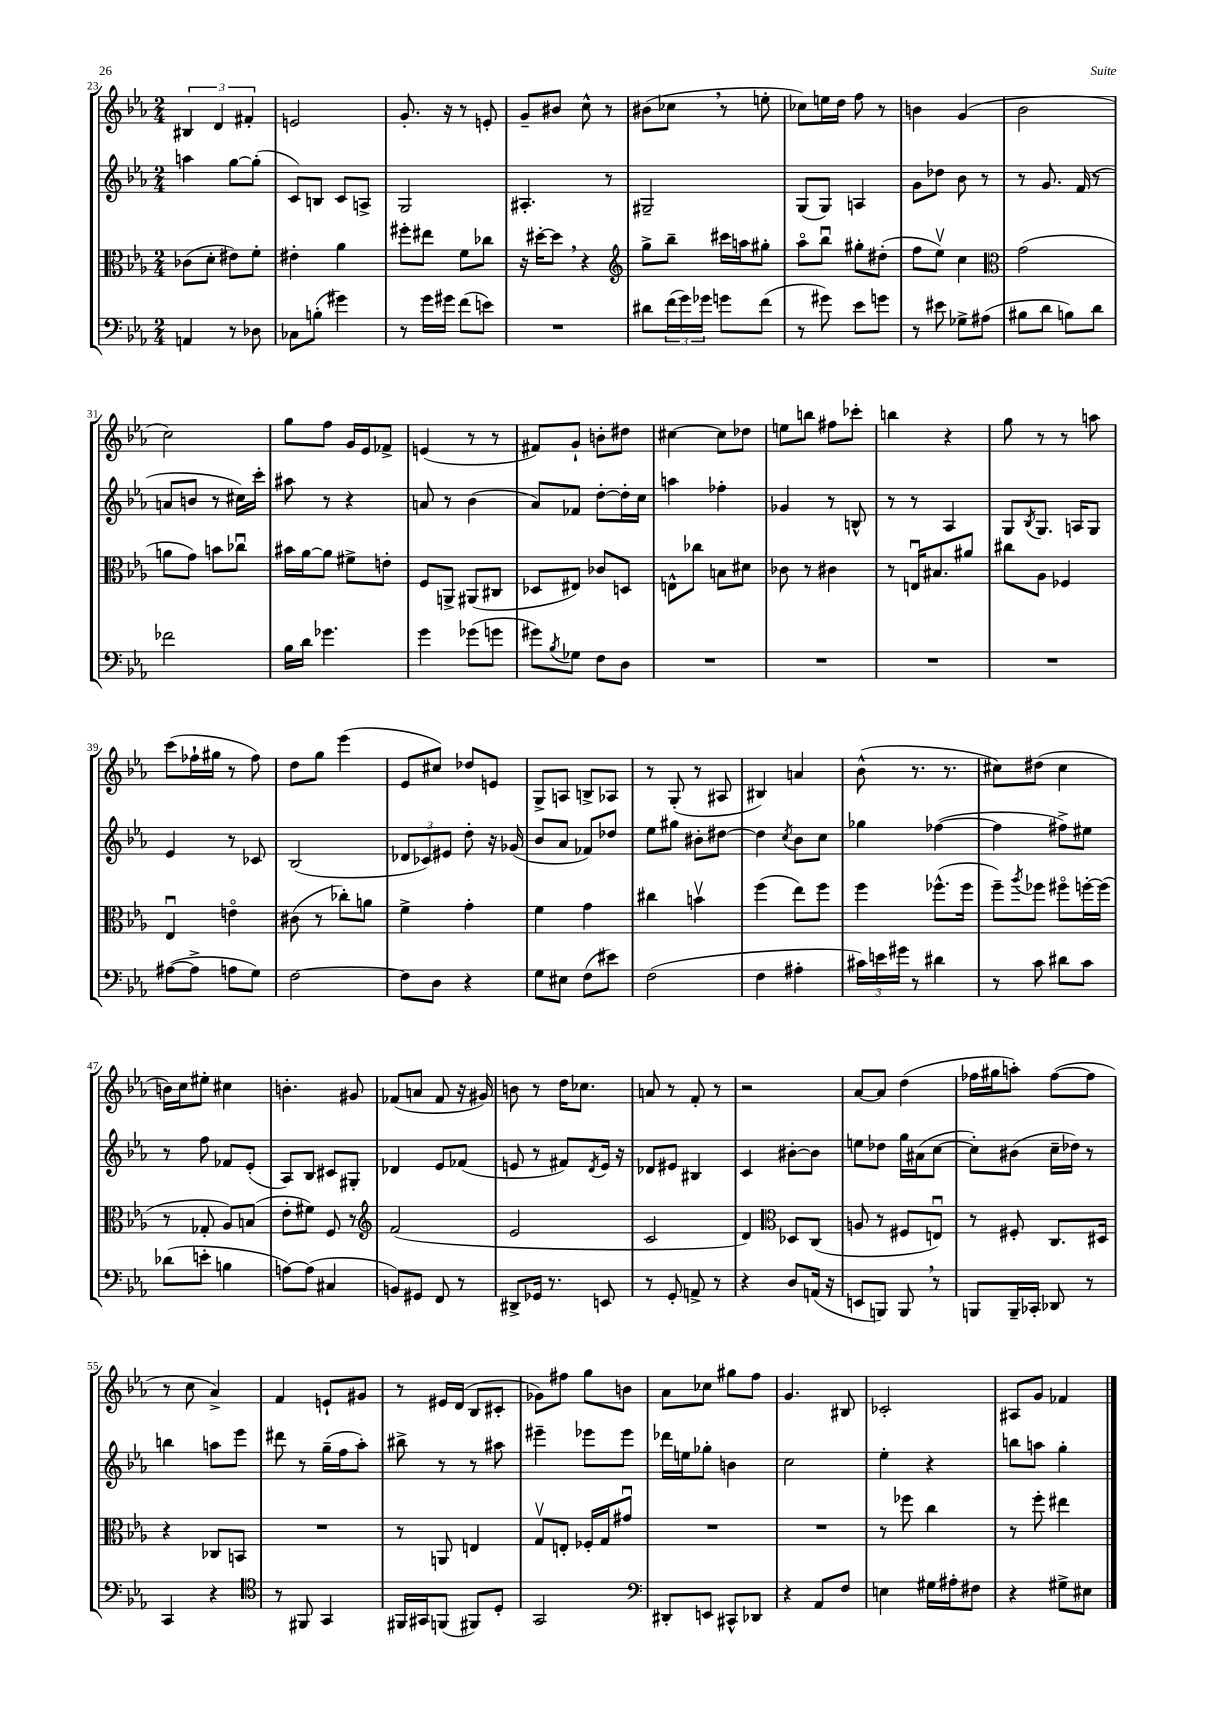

**kern	**kern	**kern	**kern
*part4	*part3	*part2	*part1
*staff4	*staff3	*staff2	*staff1
*clefF4	*clefC3	*clefG2	*clefG2
*k[b-e-a-]	*k[b-e-a-]	*k[b-e-a-]	*k[b-e-a-]
*M2/4	*M2/4	*M2/4	*M2/4
=23	=23	=23	=23
4AAn/	(8c-X\L	4aan\	6B#X/
.	8d'\J	.	.
.	.	.	6d/
8r	8e#X\L)	[8gg\L	.
.	.	.	6f#X'/
8D-X\	8f'\J	(8gg'\J]	.
=24	=24	=24	=24
8C-X\L	4e#X'\	8c/L)	2en/
(8Bn'\J	.	8Bn/J	.
4g#X\)	4a-\	8c/L	.
.	.	8An^/J	.
=25	=25	=25	=25
8r	8ff#X'\L	2G/	8.g'/
16g\LL	8ee#X\J	.	.
16g#X\JJ	.	.	16r
(8f\L	8f\L	.	8r
8en\J)	8cc-X\J	.	8en'/
=26	=26	=26	=26
2r	16r	4.A#X'/	8g~/L
.	[16dd#X'\KL	.	.
.	8dd#,\J]	.	8b#X/J
.	4r	.	8cc^^\
.	.	8r	8r
=27	=27	=27	=27
*	*clefG2	*	*
8d#X\L	8gg^\L	2G#X~/	(8b#X\L
(24f\L	8bb-~\J	.	8cc-X,\J
24g\)	.	.	.
24g-X\JJ	.	.	.
8gn\L	16ccc#X\LL	.	8r
.	16aan\J	.	.
(8f\J	8gg#X'\J	.	8een'\
=28	=28	=28	=28
8r	8aa-\L	(8G/L	8cc-X\L)
8g#X\)	8bb-u\J	8G/J)	16een\L
.	.	.	16dd\JJ
8e-\L	8gg#X'\L	4An/	8ff\
8gn\J	(8dd#X'\J	.	8r
=29	=29	=29	=29
8r	8ff\L	8g\L	4bn\
8e#X\	8ee-v\J)	8dd-X\J	.
8G-X^\L	4cc\	8b-\	(4g/
(8A#X\J	.	8r	.
=30	=30	=30	=30
*	*clefC3	*	*
8B#X\L	(2g\	8r	2b-\
8d\J	.	8.g/	.
8Bn\L)	.	.	.
.	.	(16f/	.
8d\J	.	8r	.
!!LO:LB:g=z
=31	=31	=31	=31
2f-X\	8an\L	8an/L	2cc\)
.	8g\J)	8bn/J	.
.	8bn\L	8r	.
.	8cc-Xu\J	16cc#X\LL)	.
.	.	16ccc'\JJ	.
=32	=32	=32	=32
16B-\LL	16b#X\LL	8aa#X\	8gg\L
16d\JJ	[16a-\J	.	.
4.g-X\	8a-\J]	8r	8ff\J
.	8f#X^\L	4r	16g/LL
.	.	.	16e-/J
.	8en'\J	.	8f-X^/J
=33	=33	=33	=33
4g\	8F/L	8an/	(4en/
.	8AAn^/J	8r	.
(8g-X\L	(8AA#X/L	(4b-\	8r
8gn\J	8C#X/J	.	8r
=34	=34	=34	=34
8g#X\L)	8D-X/L	8a-/L)	8f#X/L)
8qB-/	.	.	.
8G-X\J	8E#X/J)	8f-X/J	8g`/J
8F\L	8c-X/L	[8dd'\L	8bn'\L
8D\J	8Dn/J	16dd'\L]	8dd#X\J
.	.	16cc\JJ	.
=35	=35	=35	=35
2r	8En^^\L	4aan\	[4cc#X\
.	8cc-X\J	.	.
.	8Bn\L	4ff-X'\	8cc#\L]
.	8d#X\J	.	8dd-X\J
=36	=36	=36	=36
2r	8c-X\	4g-X/	8een\L
.	8r	.	8bbn\J
.	4c#X\	8r	8ff#X\L
.	.	8Bn^^/	8ccc-X'\J
=37	=37	=37	=37
2r	8r	8r	4bbn\
.	16Enu/KL	8r	.
.	8.B#X/	.	.
.	.	4A-/	4r
.	8a#X/J	.	.
=38	=38	=38	=38
2r	8cc#X\L	8G/L	8gg\
.	.	8qB-/	.
.	8A-\J	8.G/J	8r
.	4F-X/	.	8r
.	.	16An/KL	.
.	.	8G/J	8aan\
!!LO:LB:g=z
=39	=39	=39	=39
([8A#X\L	4E-u/	4e-/	(8ccc\L
8A#^\J]	.	.	16ff-X`\L
.	.	.	16gg#X\JJ
8An\L	4en\	8r	8r
8G\J)	.	8c-X/	8ff-\)
=40	=40	=40	=40
[2F\	(8c#X\	(2B-/	8dd\L
.	8r	.	8gg\J
.	8cc-X'\L)	.	(4eee-\
.	8an\J	.	.
=41	=41	=41	=41
8F\L]	4f^\	12d-X/L	8e-/L
.	.	12c-X/)	.
8D\J	.	.	8cc#X/J)
.	.	12e#X/J	.
4r	4g'\	8dd'\	8dd-X/L
.	.	16r	8en/J
.	.	(16g-X/	.
=42	=42	=42	=42
8G\L	4f\	8b-/L	8G^/L
8E#X\J	.	8a-/J	8An/J
(8F\L	4g\	8f-X/L)	8Bn^/L
8e#X\J)	.	8dd-X/J	8A-X/J
=43	=43	=43	=43
(2F\	4cc#X\	8ee-\L	8r
.	.	8gg#X\J	(8G'/
.	4bnv\	8b#X'\L	8r
.	.	[8dd#X\J	8A#X/
=44	=44	=44	=44
4F\	(4ff\	4dd#\]	4B#X/)
.	.	8qcc/	.
4A#X'\	8ee-\L)	8b-\L	4an/
.	8ff\J	8cc\J	.
=45	=45	=45	=45
24c#X\LL)	4ff\	4gg-X\	(8b-^^\
24en\	.	.	.
24g#X\JJ	.	.	.
8r	.	.	8.r
4d#X\	(8.ff-X^^\L	([4ff-X\	.
.	.	.	8.r
.	16ff-\Jk	.	.
=46	=46	=46	=46
8r	8ff~\L)	4ff-\]	8cc#X\L)
.	8qaa-/	.	.
8c\	8ff-X\J	.	(8dd#X\J
8d#X\L	8ff#X\L	8ff#X^\L)	4cc#\
8c\J	[16ffn'\L	8ee#X\J	.
.	(16ff\JJ]	.	.
!!LO:LB:g=z
=47	=47	=47	=47
(8d-X\L	8r	8r	16bn\LL)
.	.	.	16cc\J
8en'\J	8G-X'/	8ff\	8ee#X'\J
4Bn\	8A-/L)	8f-X/L	4cc#X\
.	(8Bn/J	(8e-'/J	.
=48	=48	=48	=48
[8An\L)	8e-'\L	8A-/L)	4.bn'\
(8A\J]	8f#X\J)	8B-/J	.
4C#X/	8F/	8c#X/L	.
.	8r	8G#X'/J	8g#X/
=49	=49	=49	=49
*	*clefG2	*	*
8BBn/L)	(2f/	4d-X/	(8f-X/L
8GG#X/J	.	.	8an/J
8FF/	.	8e-/L	8f-/
8r	.	(8f-X/J	16r
.	.	.	16g#X/)
=50	=50	=50	=50
8DD#X^/L	2e-/	8en/	8bn\
16GG-X/Jk	.	8r	8r
8.r	.	.	.
.	.	8f#X/L)	16dd\KL
.	.	.	8.cc-X\J
.	.	8qd/	.
8EEn/	.	16e/Jk	.
.	.	16r	.
=51	=51	=51	=51
8r	2c/	8d-X/L	8an/
8GG'/	.	8e#X/J	8r
8AAn^/	.	4B#X/	8f'/
8r	.	.	8r
=52	=52	=52	=52
4r	4d/)	4c/	2r
*	*clefC3	*	*
8D/L	8D-X/L	[8b#X'\L	.
(16AAn/Jk	(8C/J	8b#\J]	.
16r	.	.	.
=53	=53	=53	=53
8EEn/L	8An/	8een\L	[8a-/L
8BBBn/J)	8r	8dd-X\J	8a-/J]
8BBB,/	8F#X/L	16gg\LL	(4dd\
.	.	(16a#X\J	.
8r	8Enu/J)	[8cc\J	.
=54	=54	=54	=54
8BBBn/L	8r	8cc'\L])	16ff-X\LL
.	.	.	16gg#X\J
16BBB~/L	8F#X'/	(8b#X\J	8aan'\J)
16CC-X'/JJ	.	.	.
8DD-X/	8.C/L	16cc~\LL	([8ff-\L
.	.	16dd-X\JJ)	.
8r	.	8r	8ff-\J]
.	16D#X/Jk	.	.
!!LO:LB:g=z
=55	=55	=55	=55
4CC/	4r	4bbn\	8r
.	.	.	8cc\
4r	8C-X/L	8aan\L	4a-^/)
.	8BBn/J	8eee-\J	.
=56	=56	=56	=56
*clefC4	*	*	*
8r	2r	8ddd#X\	4f/
8FF#X/	.	8r	.
4GG/	.	(16gg~\LL	8en`/L
.	.	16ff\J	.
.	.	8aa-'\J)	8g#X/J
=57	=57	=57	=57
16FF#X/LL	8r	8bb#X^\	8r
16GG#X/J	.	.	.
(8FFn/J	8AAn/	8r	16e#X/LL
.	.	.	(16d/JJ
8FF#X/L)	4En/	8r	8B-/L
8D'/J	.	8aa#X\	8c#X'/J
=58	=58	=58	=58
2GG/	8Gv/L	4eee#X~\	8g-X\L)
.	8En'/J	.	8ff#X\J
.	16F-X'/LL	8eee-X\L	8gg\L
.	16G/J	.	.
.	8g#Xu/J	8eee-\J	8bn\J
=59	=59	=59	=59
*clefF4	*	*	*
8DD#X'/L	2r	16ddd-X\LL	8a-\L
.	.	16een\J	.
8EEn/J	.	8gg-X'\J	8cc-X\J
8CC#X^^/L	.	4bn\	8gg#X\L
8DD-X/J	.	.	8ff\J
=60	=60	=60	=60
4r	2r	2cc\	4.g/
8AA-/L	.	.	.
8F/J	.	.	8B#X/
=61	=61	=61	=61
4En\	8r	4ee-'\	2c-X'/
.	8ff-X\	.	.
16G#X\LL	4cc\	4r	.
16A#X'\J	.	.	.
8F#X\J	.	.	.
=62	=62	=62	=62
4r	8r	8bbn\L	8A#X/L
.	8ff'\	8aan\J	8g/J
8G#X^\L	4ee#X\	4gg'\	4f-X/
8E#X\J	.	.	.
==	==	==	==
*-	*-	*-	*-
